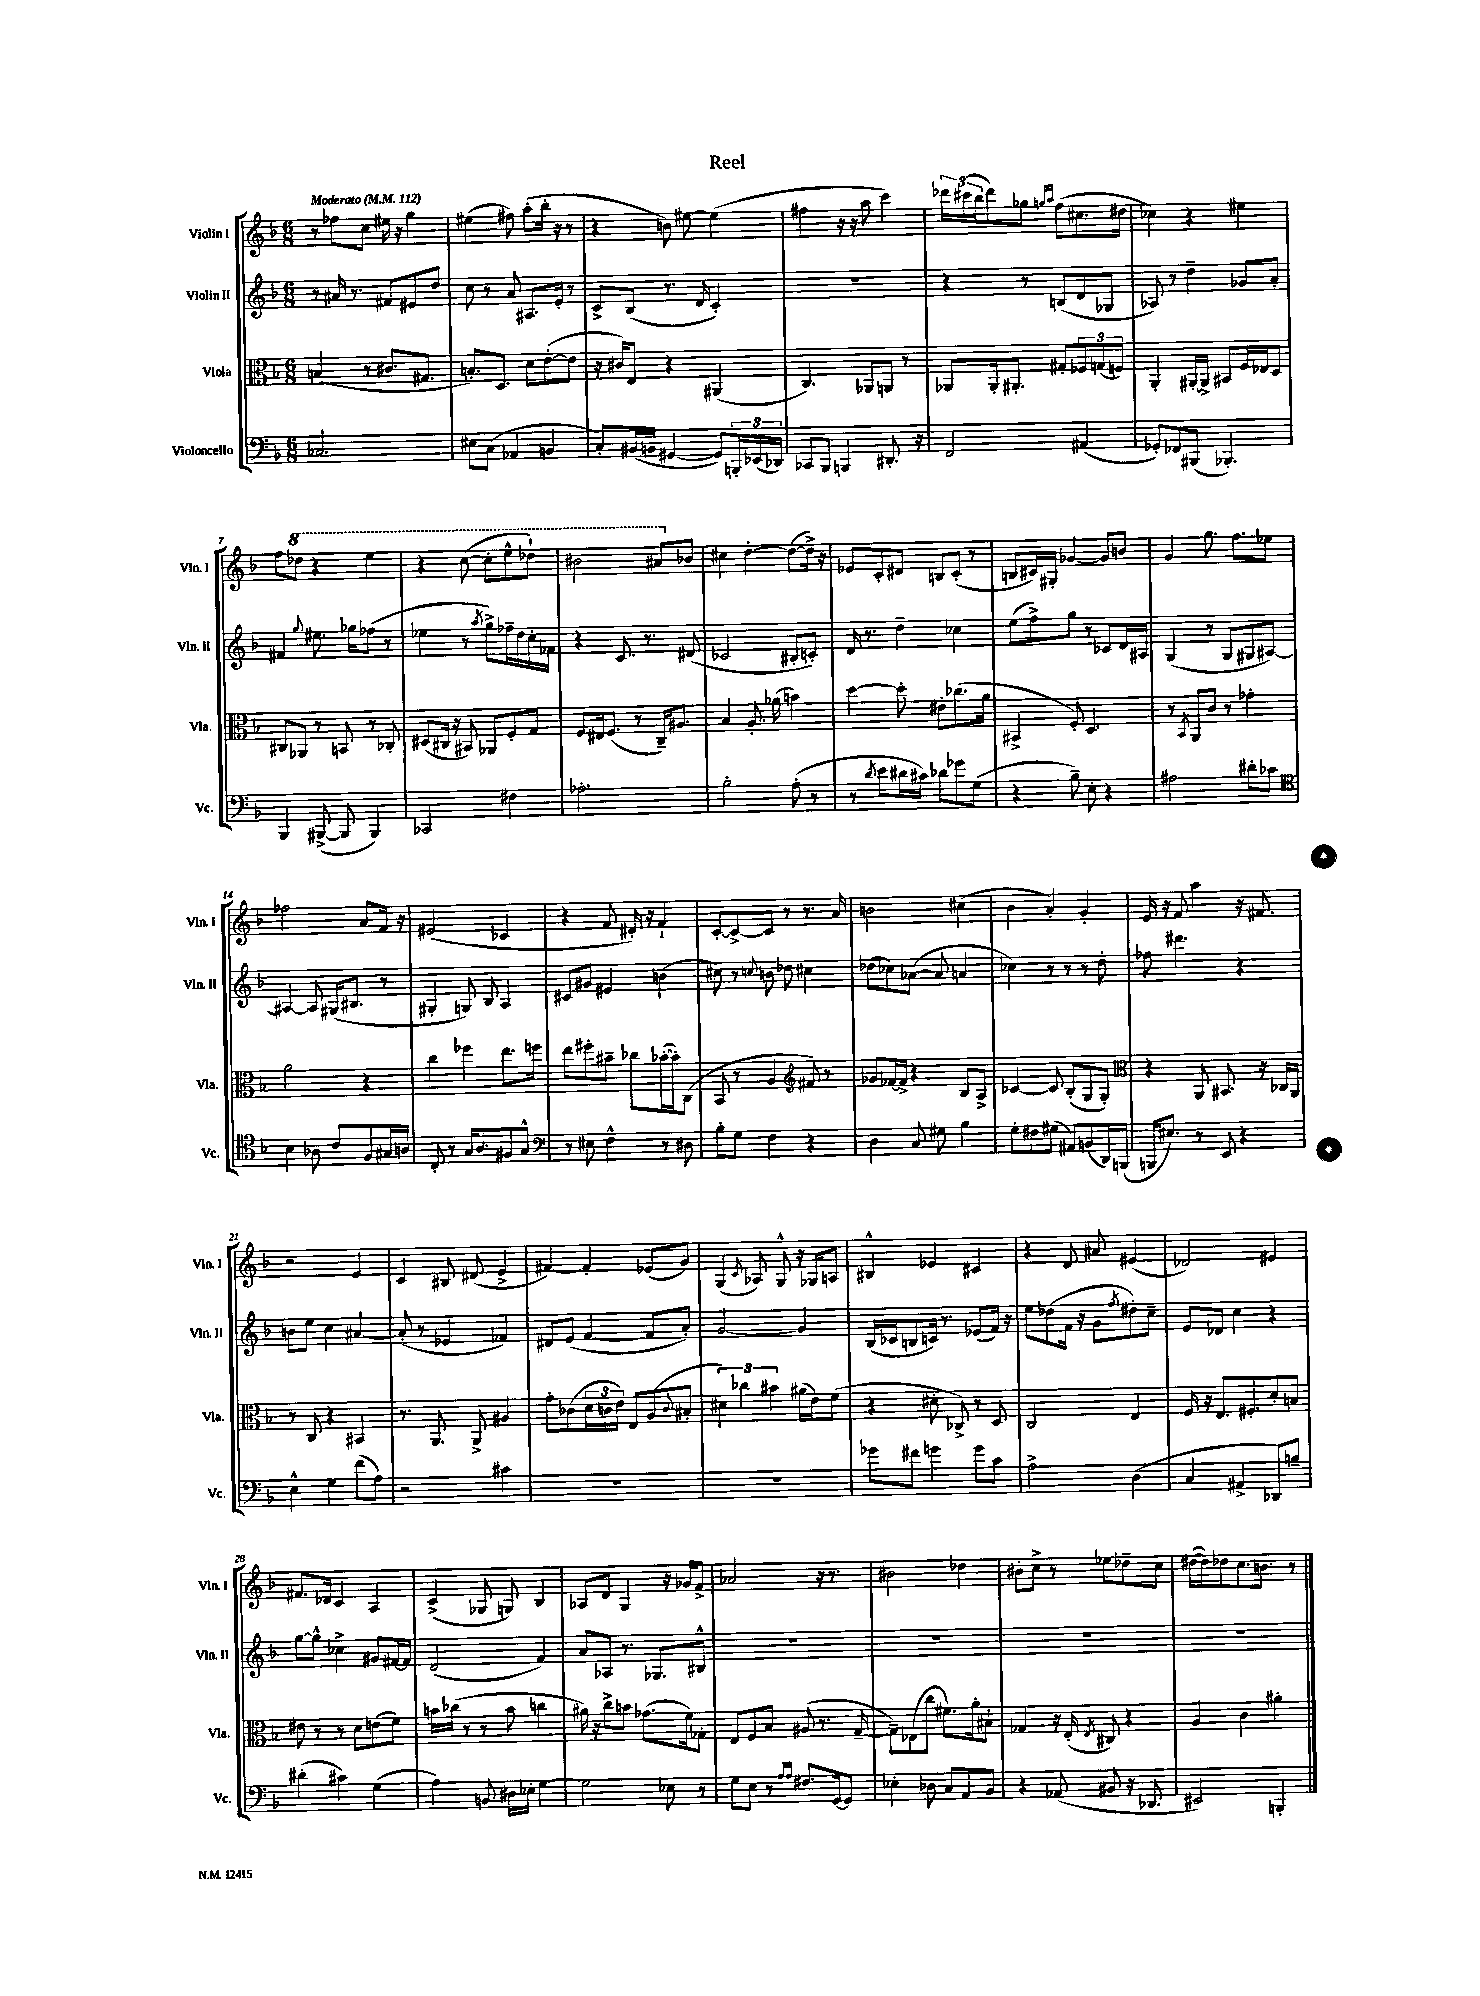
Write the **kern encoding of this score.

**kern	**kern	**kern	**kern
*staff4	*staff3	*staff2	*staff1
*clefF4	*clefC3	*clefG2	*clefG2
*k[b-]	*k[b-]	*k[b-]	*k[b-]
*M6/8	*M6/8	*M6/8	*M6/8
*MM112	*MM112	*MM112	*MM112
2.C-	(4B	8r	8r
.	.	16a#	8ff-
.	.	8.r	.
.	8r	.	8cc
.	8.c#	8f#	16ee#
.	.	.	16r
.	.	8e#	4gg
.	8.G#	.	.
.	.	8dd	.
=	=	=	=
8E#	8.B')	8cc	(4ee#
(8C	.	8r	.
.	8.D	.	.
4AA-	.	8a	8ff#)
.	8d	8.A#	(8aa'
4BB	([8e'	.	16bb-'
.	.	16e'	16r
.	8e]	8r	8r
=	=	=	=
8C')	16r	8c^	4r
.	16c#)	.	.
(16BB#	8E	(8B-	.
16BB	.	.	.
[4GG#	4r	8.r	8b)
.	.	.	[8ee#
.	.	16d	.
8GG#])	(4AA#	4c')	(4ee#]
24BBB'	.	.	.
(24EE-	.	.	.
24DD-)	.	.	.
=	=	=	=
8CC-	4.C)	2.r	4ff#
8BBB-	.	.	.
4BBB	.	.	16r
.	.	.	16r
.	8AA-	.	8aa
8.DD#'	8AA	.	4ccc)
.	8r	.	.
16r	.	.	.
=	=	=	=
2FF	8AA-	4r	24ddd-
.	.	.	(24ccc#
.	.	.	24bb-
.	16AA-'	.	8ddd-)
.	8.AA#'	.	.
.	.	8r	8gg-
.	.	.	16qqgg
.	.	.	16qqaa
.	8G#'	(8B	(8ff
(4AA#	12F-	8d	8.cc#
.	(12G	.	.
.	.	8G-	.
.	12F)	.	.
.	.	.	16dd#
=	=	=	=
8GG-')	4AA'	8A-)	4cc-)
8FF-	.	8r	.
(8BBB#	[16AA#'	4dd~	4r
.	16AA#^]	.	.
4.BBB-')	8BB#	.	.
.	16F	8g-	4ee#
.	16E-	.	.
.	8D	8a'	.
=	=	=	=
4BBB-	8C#	4f#	8ff
.	8AA-	.	8ddd-
.	.	8qqgg	.
([8BBB#^	8r	8.ee#	4r
8BBB#]	8BB	.	.
.	.	16gg-	.
4BBB#)	8r	(8ff-	4eee
.	8C-'	8r	.
=	=	=	=
2CC-	(8D#	4ee-	4r
.	16C#	.	.
.	16r	.	.
.	8BB#)	8r	([8ccc
.	.	8qaa	.
.	8AA-	8gg^)	8ccc']
4F#	8F'	16ff-~	8eee^^
.	.	16dd	.
.	8G	16cc'	8ddd-`)
.	.	16f-	.
=	=	=	=
2.A-'	8F	4r	2bb#
.	16E#	.	.
.	(8.F	.	.
.	.	8.c	.
.	8r	.	.
.	.	8.r	.
.	16C~)	.	8aa#
.	8.A#	.	.
.	.	(8d#	8b-
=	=	=	=
2B-'	4B-	2c-	4cc#
.	8.A'	.	[4dd'
.	(16a-	.	.
(8A'	4b)	8B#'	(8dd_
8r	.	8c')	16dd^])
.	.	.	16r
=	=	=	=
8r	[4dd	16d	8e-
.	.	8.r	.
8qd	.	.	.
8e	.	.	8c'
16d#	8dd']	4dd~	8d#
16c#)	.	.	.
8d-	8e#'	.	8B
8g-	(8.cc-	4cc-	(8c'
(8G	.	.	8r
.	16a	.	.
=	=	=	=
4r	4BB#^	(8ee	8B
.	.	8ff^)	16c#)
.	.	.	16G#'
8B-~)	8F')	8gg	[4g-
8E'	4.D	8r	.
4r	.	8c-	8g-]
.	.	16d	8b
.	.	16A#	.
=	=	=	=
2A#	8r	(4G	4g
.	8qBB-	.	.
.	8AA	.	.
.	8c	8r	8.gg
.	8r	8G	.
.	.	.	8.ff
8d#'	4g-'	8G#	.
8c-	.	[8A#)	8ee-
=	=	=	=
*clefC4	*	*	*
4B-	2a	4A#_	2ff-
8A-	.	8A#]	.
8c	.	(16G#	.
.	.	8.B#	.
8F	4r	.	8a
16G#	.	8r	16f
16A	.	.	16r
=	=	=	=
8C'	4cc	4G#'	(2e#
8r	.	.	.
16G	4ff-	8G)	.
8.A	.	.	.
.	.	8B-	.
8F#	8.ee	4A	4c-
8G^^	.	.	.
.	16ff	.	.
=	=	=	=
*clefF4	*	*	*
8r	8ee	8c#	4r
8E#	8ff#'	8g#	.
4F^^	8b#~	4e#	8f
.	8cc-	.	16d#')
.	.	.	16r
8r	([16b-'	(4b	4f`
.	16b-'])	.	.
8D#	(8C	.	.
=	=	=	=
8B-'	8BB-	8cc#)	[8c'
8G	8r	8r	8c^_
.	.	8qqcc	.
4F	4A	8b	8c]
.	.	8dd-	8r
*	*clefG2	*	*
4r	8f#)	4cc#	8.r
.	8r	.	.
.	.	.	16a
=	=	=	=
4D	8g-	(8dd-	2b
.	[16f-	8cc-)	.
.	16f-^]	.	.
8C	4r	([8a-	.
8G#	.	8a-]	.
4B-	8B-	4a	(4cc#
.	8A^	.	.
=	=	=	=
8G'	[4c-	4cc-)	4b-
8F#	.	.	.
(8G#	8c-]	8r	4a')
8AA#)	(8B-'	8r	.
(8BB	8G	8r	4g'
16DD)	8G')	8dd'	.
(16BBB	.	.	.
=	=	=	=
*	*clefC3	*	*
16BBB	4r	8ff-	16e
8.E#)	.	.	16r
.	.	4.ddd#	8f
8r	8AA	.	4aa
8EE	8.BB#	.	.
4r	.	4r	16r
.	16r	.	8.f#
.	16C-	.	.
.	16AA	.	.
=	=	=	=
4E^^	8r	8b	2r
.	8C	8ee	.
4G	4r	4cc	.
(8f	4BB#	[4a#	4e
8A)	.	.	.
=	=	=	=
2r	8.r	(8a#']	4c
.	.	8r	.
.	8.AA	.	.
.	.	4e-	8B#
.	8AA^	.	(8d#
4c#	4A#	4f-)	4e^
=	=	=	=
2.r	8g'	8d#	[4f#)
.	(8c-	(8e	.
.	24d	[4f	4f#']
.	24c	.	.
.	24e)	.	.
.	8E	.	.
.	(8A	8f]	(8e-
.	8qqc	.	.
.	8B#'	8a')	8g)
=	=	=	=
2.r	6d#)	[2g	(4G
.	6cc-	.	.
.	.	.	8qc
.	.	.	8A-)
.	6b#	.	.
.	.	.	8G^^
.	(16a#	4g]	16r
.	16e)	.	16G-
.	(8f	.	8A
=	=	=	=
8g-	4r	(16B-	4B#^^
.	.	16c-	.
8f#	.	8B	.
4g	8d#'	16c)	4e-
.	.	8.r	.
.	8C-^)	.	.
8g	8r	(8e-	4c#
8c	8D	16f)	.
.	.	16r	.
=	=	=	=
2A^	2C	8ee	4r
.	.	(8dd-	.
.	.	16f	8d
.	.	16r	.
.	.	8g	8a#
.	.	8qff	.
(4D	4E	8dd#')	(4e#
.	.	8cc~	.
=	=	=	=
4C	16F	8e	2d-)
.	16r	.	.
.	8.E	8d-	.
4AA#^	.	4cc	.
.	8.F#'	.	.
8DD-)	8d'	4r	4e#
8B~	8B	.	.
=	=	=	=
(4d#'	8e#	[8gg	8.f#
.	8r	8gg^^]	.
.	.	.	16d-
4c#)	8r	4cc-^	4c
.	8d	.	.
(4G	(8e	8g#	4A
.	8f)	[16f#	.
.	.	16f#]	.
=	=	=	=
4A)	16b	(2d	(4c^
.	(16cc-	.	.
.	8r	.	.
8BB	8r	.	8G-
16D#	8b	.	8G)
16E-'	.	.	.
[4G	4cc	4f)	4B-
=	=	=	=
2G]	16a#)	8a	8A-
.	16r	.	.
.	8cc^	8A-	8d
.	8b	8.r	4G
.	(8.g-	.	.
.	.	8.G-	.
8E-	.	.	16r
.	16f)	.	16g-
8r	8G-'	8B#^^	8f^
=	=	=	=
8G	8E	2.r	2a-
8E	8F	.	.
8r	8B-	.	.
16qqA	.	.	.
16qqA	.	.	.
8.F#	(8A#	.	.
.	8.r	.	16r
[16GG	.	.	8.r
8GG]	.	.	.
.	[16G~	.	.
=	=	=	=
4E-'	8G~])	2.r	2b#
.	(8E-	.	.
8D-	8cc	.	.
8C	8.f#)	.	.
8AA	.	.	4dd-
.	16a'	.	.
8BB-	8B#`	.	.
=	=	=	=
4r	4G-	2.r	8b#'
.	.	.	8cc^
(8AA-	16r	.	8r
.	(16E'	.	.
.	8qE	.	.
8BB#	8C#)	.	8ee-
16r	4r	.	8dd-~
8.DD-	.	.	.
.	.	.	8cc
=	=	=	=
2EE#)	4A	2.r	([16dd#
.	.	.	16dd#])
.	.	.	8dd-
.	4c	.	8.cc
.	.	.	8.b
4BBB'	4a#'	.	.
.	.	.	8r
==	==	==	==
*-	*-	*-	*-
